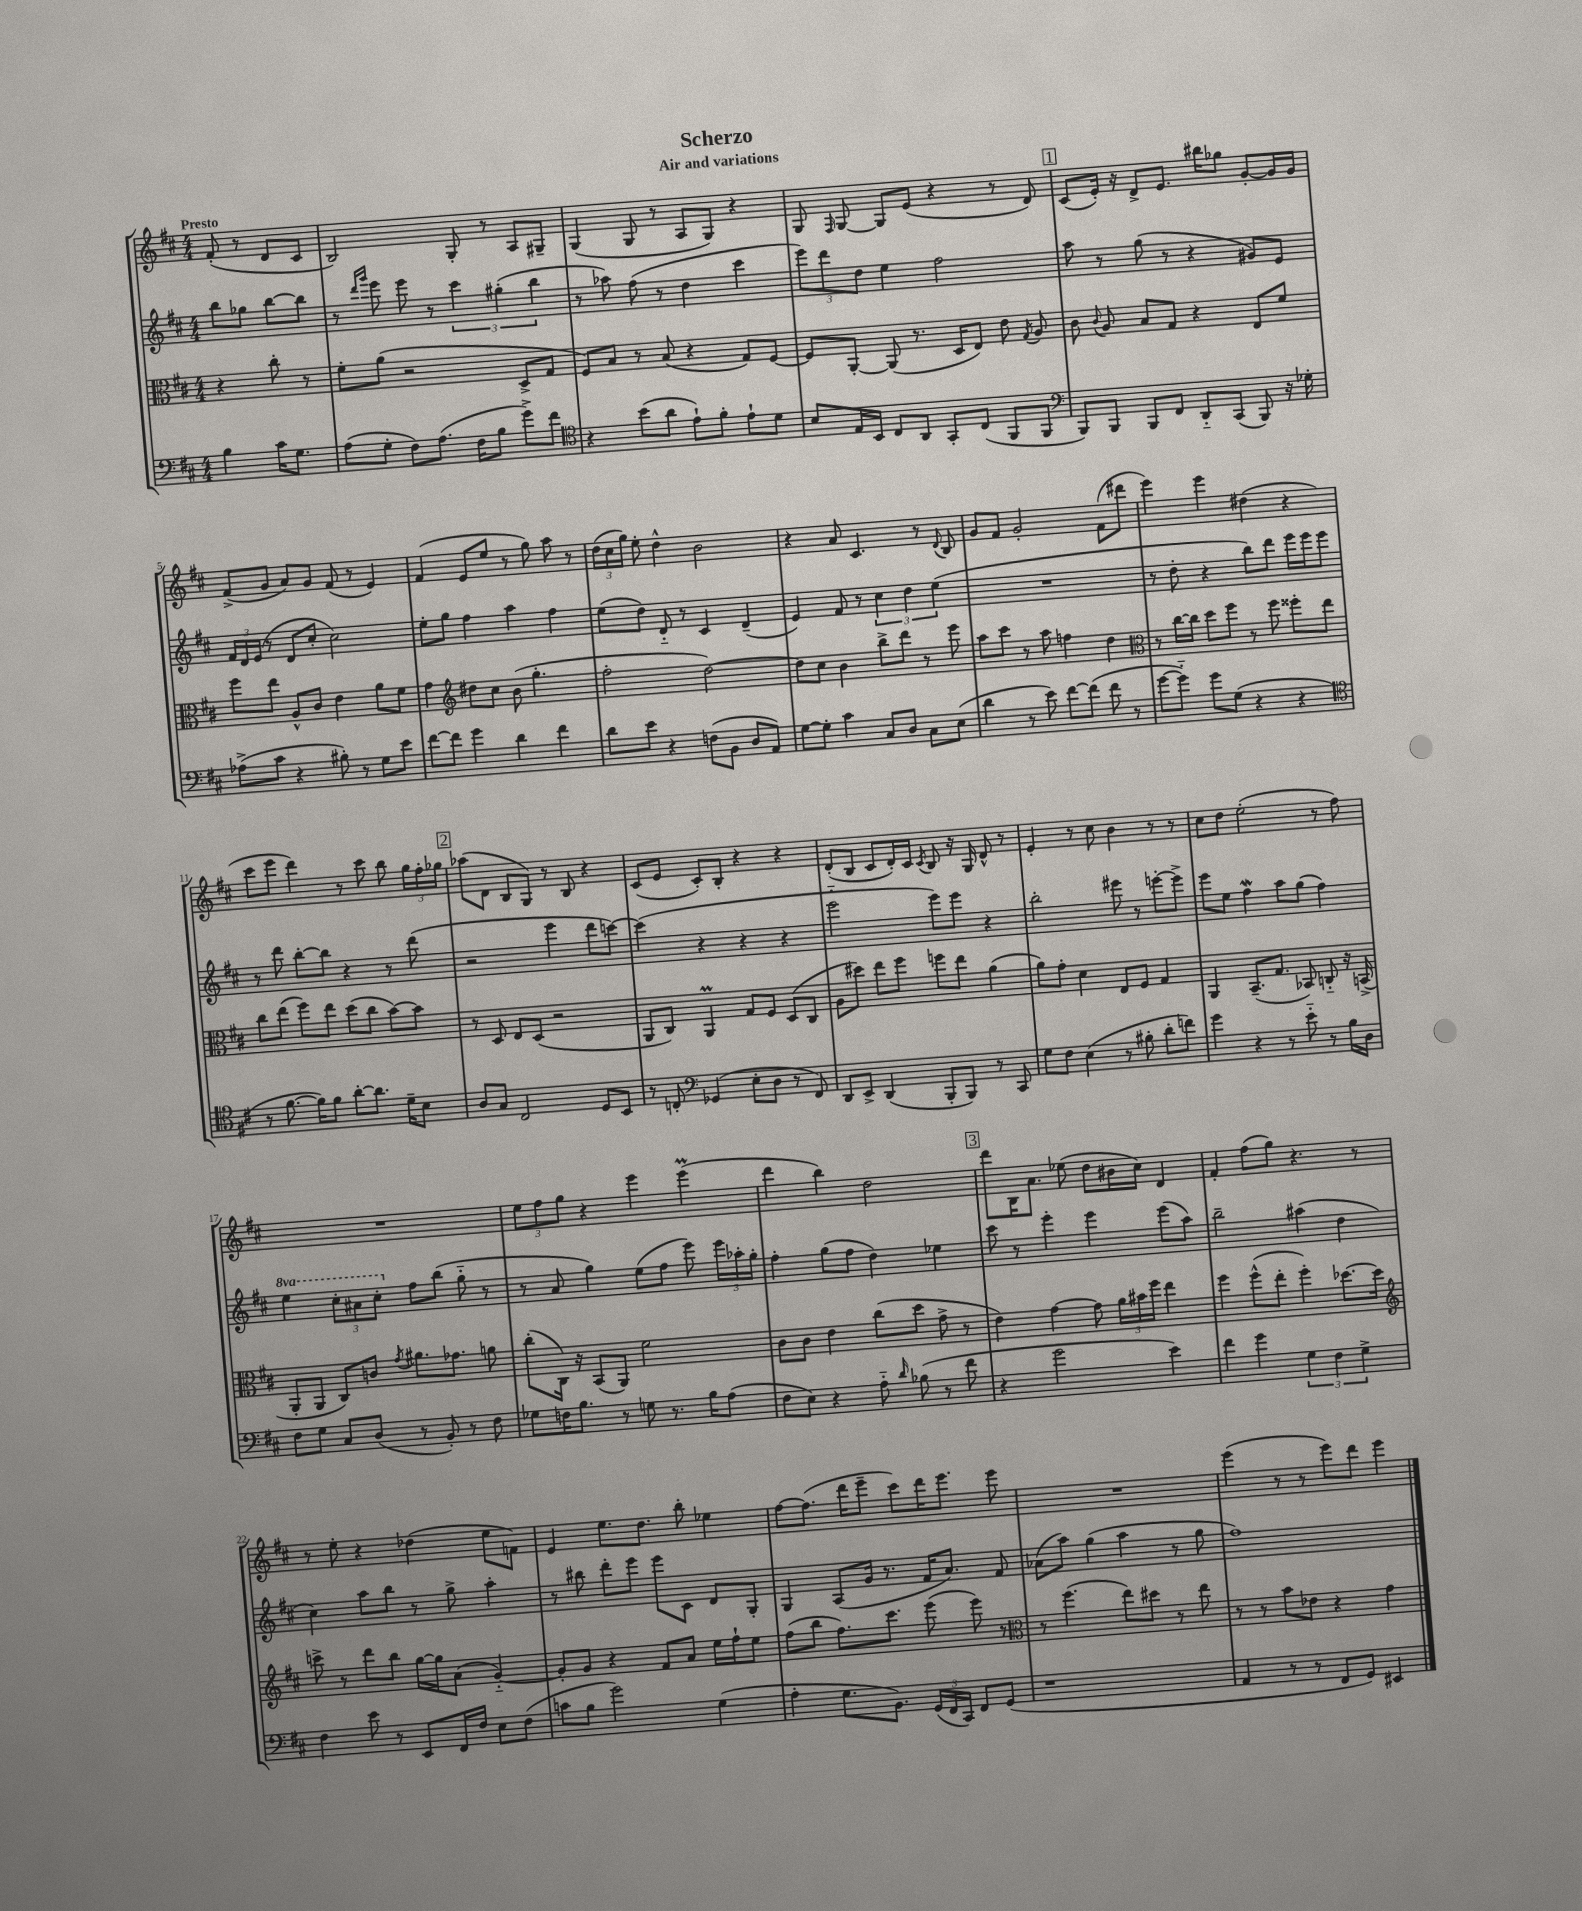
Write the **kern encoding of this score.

**kern	**kern	**kern	**kern
*staff4	*staff3	*staff2	*staff1
*clefF4	*clefC3	*clefG2	*clefG2
*k[f#c#]	*k[f#c#]	*k[f#c#]	*k[f#c#]
*M4/4	*M4/4	*M4/4	*M4/4
4B	4r	8bb	(8f#'
.	.	8gg-	8r
16c#	8cc#'	[8bb	8d
8.G	.	.	.
.	8r	8bb]	8c#
=	=	=	=
(8A	8f#'	8r	2B)
.	.	16qqddd	.
.	.	16qqggg	.
8G'	(8a	8eee	.
8F#)	2r	8eee	.
(8.A	.	8r	.
.	.	6ccc#	8G'
16F#	.	.	.
8B	.	.	8r
.	.	(6gg#'	.
8g^)	8D^	.	8A
.	.	6bb	.
8f#	8G	.	8G#~
=	=	=	=
*clefC4	*	*	*
4r	8F#)	8r	(4G
.	8B	8aa-)	.
(8b	8r	(8ff#	8G
8a	(8B	8r	8r
8e`)	4r	4dd	8A
8f#'	.	.	8G)
8e`	8G)	4ccc#	4r
8d	[8F#	.	.
=	=	=	=
8B	8F#]	12eee)	8G
.	.	12ddd	.
.	.	.	16qqF#
16E	[8AA'	.	[8G
.	.	12dd	.
16BB	.	.	.
8C#	(8AA]	4ee	8G]
8AA	8.r	.	(8e
8GG'	.	2ff#	4r
.	16D	.	.
(8C#	8E)	.	.
8FF#	8e	.	8r
.	8qG	.	.
8FF#	8A	.	8d)
=	=	=	=
*clefF4	*	*	*
8BBB)	8c#	8aa	(8c#
.	8qqc#	.	.
8BBB	8A	8r	16e')
.	.	.	16r
8BBB	8B	(8gg	8d^
8FF#	8G	8r	8.e
8DD'~	4r	4r	.
.	.	.	16bb#
(8CC#	.	.	8gg-
8BBB)	8E	8g#)	[8g'
16r	8f#	8e	16g]
16G-'	.	.	16g
=	=	=	=
(8A-^	8ff#	24f#	(8f#^
.	.	24d	.
.	.	(24e	.
8c#	8ee	8r	8g
4r	8A^^	8d	8a)
.	8c#	8cc#'	8g
8B#')	4e	2cc#)	(8f#
8r	.	.	8r
8G	8a	.	4e)
8e	8f#	.	.
=	=	=	=
[8f#	4g	8ee'	(4f#
8f#]	.	8gg	.
*	*clefG2	*	*
4g	8dd#	4ff#	8e
.	8cc#	.	8ee
4d	(8b	4aa	8r
.	4.gg'	.	8gg)
4f#	.	4ff#	8aa
.	.	.	8r
=	=	=	=
8d	2ff#'	(8ee	(24dd
.	.	.	24cc#
.	.	.	24gg)
8e	.	8dd)	8ee'
4r	.	8d'~	4dd^^
.	.	8r	.
(8F	[2dd)	4c#	2b
8BB	.	.	.
8D	.	(4d~	.
8AA)	.	.	.
=	=	=	=
[8G	8dd]	4e)	4r
8G']	8cc#	.	.
4c#	4b	8f#	8a
.	.	8r	4.c#
8C#	8bb^	6cc#	.
8D	8ddd	.	.
.	.	6dd	.
8C#	8r	.	8r
.	.	(6ee	.
.	.	.	8qqd
(8E	8eee	.	8B
=	=	=	=
4d	8aa	1r	8g
.	8ccc#	.	8f#
8r	8r	.	2g'
8e)	8aa	.	.
[8f#	4ff	.	.
(8f#]	.	.	.
8f#	4dd	.	(8f#
8r	.	.	8ddd#
=	=	=	=
*	*clefC3	*	*
[8g	8r	8r	4eee)
8g'~])	[16cc#	8dd'	.
.	16cc#]	.	.
8g	8dd	4r	4eee
(8G	8ff#	.	.
4r	8r	8bb)	(4dd#
.	8ff#	8ddd	.
4r	8ff##'	16eee	4r
.	.	16eee	.
.	8ee	8eee	.
=	=	=	=
*clefC4	*	*	*
8r	8cc#	8r	8ccc#
[8.f#	(8ee	8ddd	8eee
.	8ff#)	[8bb'	4ddd)
16f#])	.	.	.
8f#	8ee	8bb]	.
[8a'	(8dd	4r	8r
8.a]	8cc#	.	8ccc#
.	[8b)	8r	8bb
16d~	.	.	.
8B	8b]	(8ddd	24gg
.	.	.	24ff#'
.	.	.	24gg-
=	=	=	=
8A	8r	2r	(8aa-
8G	8D	.	8d
2C#	8E	.	8B
.	(8D	.	8G)
.	2r	4eee	8r
.	.	.	8B
8D	.	8ddd	4r
8BB	.	[8ccc)	.
=	=	=	=
8r	8AA	(4ccc]	(8c#
8C'	8C#)	.	8e
*clefF4	*	*	*
(4GG-	4AA	4r	8c#')
.	.	.	8B'
8E'	8G	4r	4r
8D	8F#	.	.
8r	(8D	4r	4r
8FF#)	8C#	.	.
=	=	=	=
8DD	8A	2eee'~	(8d'
8EE^	8dd#)	.	8B
(4DD	8ee	.	8c#
.	8ff#	.	16d')
.	.	.	16c#
.	.	.	8qc#
8BBB'	8ff	8eee)	8B
8BBB)	8ee	8eee	16r
.	.	.	16G
8r	(4a	4r	8d^^
8CC#	.	.	8r
=	=	=	=
8G	8a)	2bb'	4e'
8F#	8g'	.	.
(4E	4d	.	8r
.	.	.	8cc#
8r	8E	8eee#	4b
8B#'	8F#	8r	.
8d'	4G	[8eee'	8r
8f)	.	8eee^]	8r
=	=	=	=
4g	4AA	8eee	8cc#
.	.	8ee	8dd
4r	(8.BB~	4ff#	(2ee'
.	8.G	.	.
8r	.	8aa	.
8e'~	8BB-)	(8gg	.
8r	8C'~	4ff#)	8r
16B	16r	.	8ff#)
16D	(16BB^	.	.
=	=	=	=
8F#	8AA'	4eee	1r
8G	8AA	.	.
8C#	8C#)	12ccc#'	.
.	.	12aa#	.
(8D	8c	.	.
.	.	12ccc#'	.
.	8qg	.	.
8r	8.a#	8ff#	.
8BB')	.	(8bb	.
.	8.g-	.	.
8r	.	8gg'~	.
8F#	8a	8r	.
=	=	=	=
8G-	(8cc#'	8r	12ee
.	.	.	12ff#
16F	16C#)	8a	.
.	.	.	12gg
8.B	16r	.	.
.	(8BB	4gg)	4r
8r	8AA)	.	.
8G	2f#	(8ee	4eee
8.r	.	8ff#	.
.	.	8eee)	(4eee
16B	.	.	.
(8A	.	24eee	.
.	.	24aa-'	.
.	.	24gg'	.
=	=	=	=
8F#	8c#	4ff#'	4ddd
8E)	8c#	.	.
4r	4e	(8gg	4bb)
.	.	8ff#	.
8A'~	(8cc#	4dd)	2dd
16qqd	.	.	.
(8B-	8dd	.	.
8r	8g^	4ee-	.
8f#	8r	.	.
=	=	=	=
4r	4e)	8ccc#	8ddd
.	.	8r	16B
.	.	.	8.a
2g	[4g	4eee'	.
.	.	.	(8ee-
.	8g]	4eee	8dd
.	24a	.	16b#
.	24b#	.	.
.	.	.	16cc#)
.	24ff#	.	.
4e)	4ee	(8eee	4d
.	.	8aa)	.
=	=	=	=
4f#	4ff#	2bb~	4f#'
4g	(8ff#^^	.	(8ff#
.	8ee'	.	8gg)
6G	4ff#')	(4aa#	4.r
6F#	.	.	.
.	[8.dd-	4dd	.
6G^	.	.	.
.	.	.	8r
.	16dd-]	.	.
=	=	=	=
*	*clefG2	*	*
4F#	8ccc^	4cc#)	8r
.	8r	.	8ee'
8e	8ddd	8aa	4r
8r	8bb	8bb	.
8EE	[16gg	8r	(4dd-
.	16gg]	.	.
16FF#	(8a	8gg^	.
16F#	.	.	.
8E	[4g'~)	4aa'	8ee
(8F#	.	.	8f)
=	=	=	=
8c	8g']	8r	4e
8B	8g	8bb#	.
2g)	4r	8ddd'	8.ee
.	.	8eee	.
.	.	.	8.dd
.	8f#	8eee	.
.	8a	8c#	8bb'
(4G	16ee	8d	4ee-
.	16ff#`	.	.
.	8ee	8G'	.
=	=	=	=
4A'	(8ff#	4G	[8ff#
.	8bb	.	(8.ff#]
8.G	8.ff#)	(8A	.
.	.	.	16ddd
.	.	16g	8eee~
8.BB)	8.ccc#	8.r	.
.	.	.	8ccc#)
(24GG	(8eee	16f#	16ddd
24FF#	.	.	.
.	.	8.a)	8.eee
24CC#)	.	.	.
8FF#	8eee)	.	.
(8GG	8r	8f#	8eee
=	=	=	=
*	*clefC3	*	*
1r	8r	(8a-	1r
.	(4.ff#	8aa)	.
.	.	(4gg	.
.	8ee)	4aa	.
.	8dd#	.	.
.	8r	8r	.
.	8ee	8gg	.
=	=	=	=
4AA	8r	1ff#)	(4eee
.	8r	.	.
8r	8b	.	8r
8r	8e-	.	8r
8FF#	4r	.	8eee)
8GG)	.	.	8ddd
4EE#	4g	.	4eee
==	==	==	==
*-	*-	*-	*-
